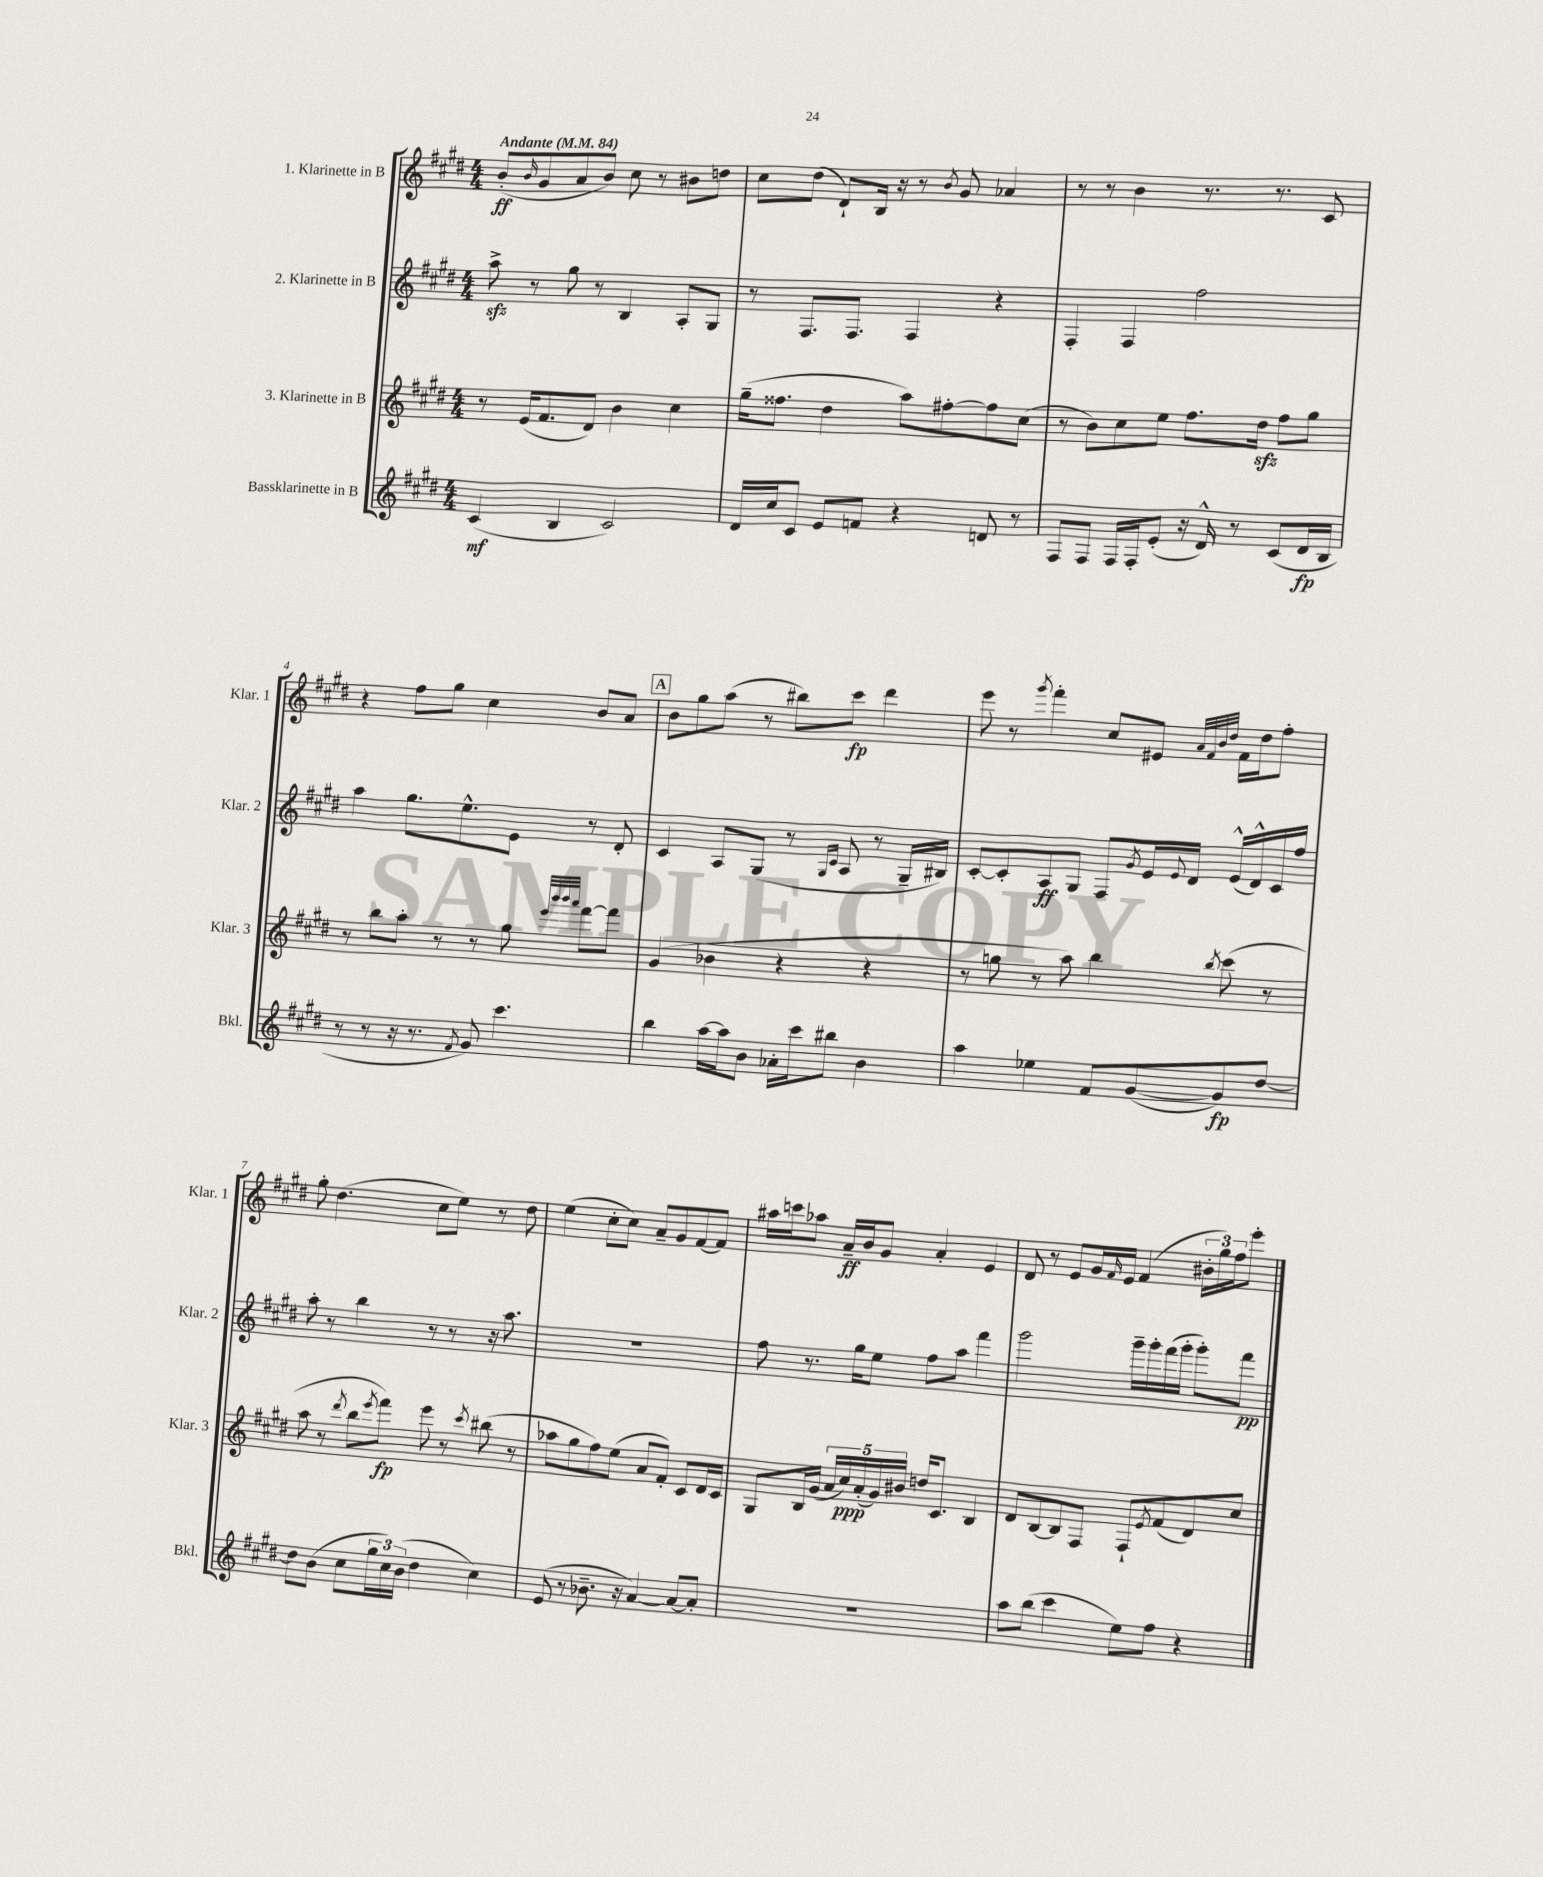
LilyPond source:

<<
\new StaffGroup <<
\new Staff = "s0" \with { instrumentName = "1. Klarinette in B" shortInstrumentName = "Klar. 1" } {
    \clef treble \key e \major \numericTimeSignature \time 4/4 \tempo "Andante" 4 = 84
    b'8-.\ff( \grace { b'16 } gis'8 a'8 b'8) cis''8 r8 bis'8 d''8 |
    cis''8 dis''8( dis'8-!) b16 r16 r8 \acciaccatura { b'8 } gis'8 aes'4 |
    r8 r8 b'4 r8. r8. cis'8 |
    r4 fis''8 gis''8 cis''4 b'8 a'8 |
    \mark \markup { \box "A" } b'8 gis''8 a''8( r8 bis''8) cis'''8\fp dis'''4 |
    e'''8 r8 \acciaccatura { gis'''8 } fis'''4-. cis''8 eis'8 \grace { a'32 fis'32 b'32 dis''32 } fis'16 dis''16 fis''8-. |
    gis''8-. dis''4.( cis''8 e''8) r8 dis''8 |
    e''4( cis''8-. cis''8) a'8-- gis'8 fis'8~ fis'8 |
    ais''16 c'''16 aes''8 a'16--\ff b'16 gis'8 a'4-. e'4 |
    dis'8 r8 e'8 gis'16 \grace { fis'16 } e'16 fis'4( \tuplet 3/2 { bis'16-. gis''16) fis''16 } e'''8-. \bar "|." |
}
\new Staff = "s1" \with { instrumentName = "2. Klarinette in B" shortInstrumentName = "Klar. 2" } {
    \clef treble \key e \major \numericTimeSignature \time 4/4
    a''8->\sfz r8 gis''8 r8 b4 a8-. gis8 |
    r8 fis8. fis8. fis4 r4 |
    fis4-. fis4 fis''2 |
    a''4 gis''8. e''8.-^ e'8 r8 dis'8-. |
    \mark \markup { \box "A" } cis'4 a8 gis8( r8 \grace { gis16 cis'16 } a8 r8 gis16-- bis16) |
    cis'8~-. cis'8-. a8\ff gis8 fis8 \acciaccatura { gis'8 } e'16 \appoggiatura { e'8 } dis'16 e'16-^( dis'16-^) cis'16 fis''16 |
    a''8-. r8 b''4 r8 r8 r16 a''8. |
    R1 |
    fis''8 r8. gis''16 e''8 fis''8 a''8 fis'''4 |
    gis'''2 gis'''16-- gis'''16-. fis'''16( gis'''16-. gis'''8-.) fis'''8\pp \bar "|." |
}
\new Staff = "s2" \with { instrumentName = "3. Klarinette in B" shortInstrumentName = "Klar. 3" } {
    \clef treble \key e \major \numericTimeSignature \time 4/4
    r8 e'16( fis'8. dis'8) b'4 cis''4 |
    gis''16--( fisis''8. dis''4 a''8) fis''8~-. fis''8 cis''8( |
    r8 b'8) cis''8 e''8 fis''8. dis''16\sfz fis''8 gis''8 |
    r8 b''8 a''8-. r8 r8 gis''8 \grace { e'''32 b'''32 b'''32 a'''32 } fis'''8~ fis'''8 |
    \mark \markup { \box "A" } gis'4( bes'4 r4 r4 |
    r8 g''8 r8 a''8) b''4 \acciaccatura { b''8 } cis'''8( r8 |
    a''8 r8 \acciaccatura { dis'''8 } b''8 \acciaccatura { e'''8 } fis'''8\fp) e'''8 r8 \acciaccatura { cis'''8 } bis''8( r8 |
    aes''8 gis''8 fis''8) e''8( a'8 fis'8-.) cis'8 dis'16 cis'16 |
    gis8 b16 gis'16( \tuplet 5/4 { a'16 cis''16\ppp) a'16-.( gis'16) bis'16 } d''16 cis'8. b4 |
    dis'8 b8~ b8 fis8 fis8-! \acciaccatura { e'8 } fis'8( dis'8) cis''8 \bar "|." |
}
\new Staff = "s3" \with { instrumentName = "Bassklarinette in B" shortInstrumentName = "Bkl." } {
    \clef treble \key e \major \numericTimeSignature \time 4/4
    cis'4\mf( b4 cis'2) |
    dis'16 cis''16 cis'8 e'8 f'8 r4 d'8 r8 |
    fis8 fis8 fis16 fis16-. e'8-.( r16 dis'16-^) r8 cis'8( dis'16\fp b16 |
    r8 r8 r16 r8. \acciaccatura { fis'8 } gis'8) cis'''4. |
    \mark \markup { \box "A" } b''4 a''16~ a''16 b'8 aes'16-. cis'''16 bis''8 b'4 |
    a''4 ees''4 fis'8 gis'8~( gis'8\fp) dis''8~ |
    dis''8 b'8( cis''8 \tuplet 3/2 { gis''16 cis''16) b'16( } dis''4 cis''4) |
    e'8( r8 bes'8.-- r16 a'4~) a'8~ a'8-. |
    R1 |
    a''8 b''8( cis'''4 e''8) fis''8 r4 \bar "|." |
}
>>
>>
